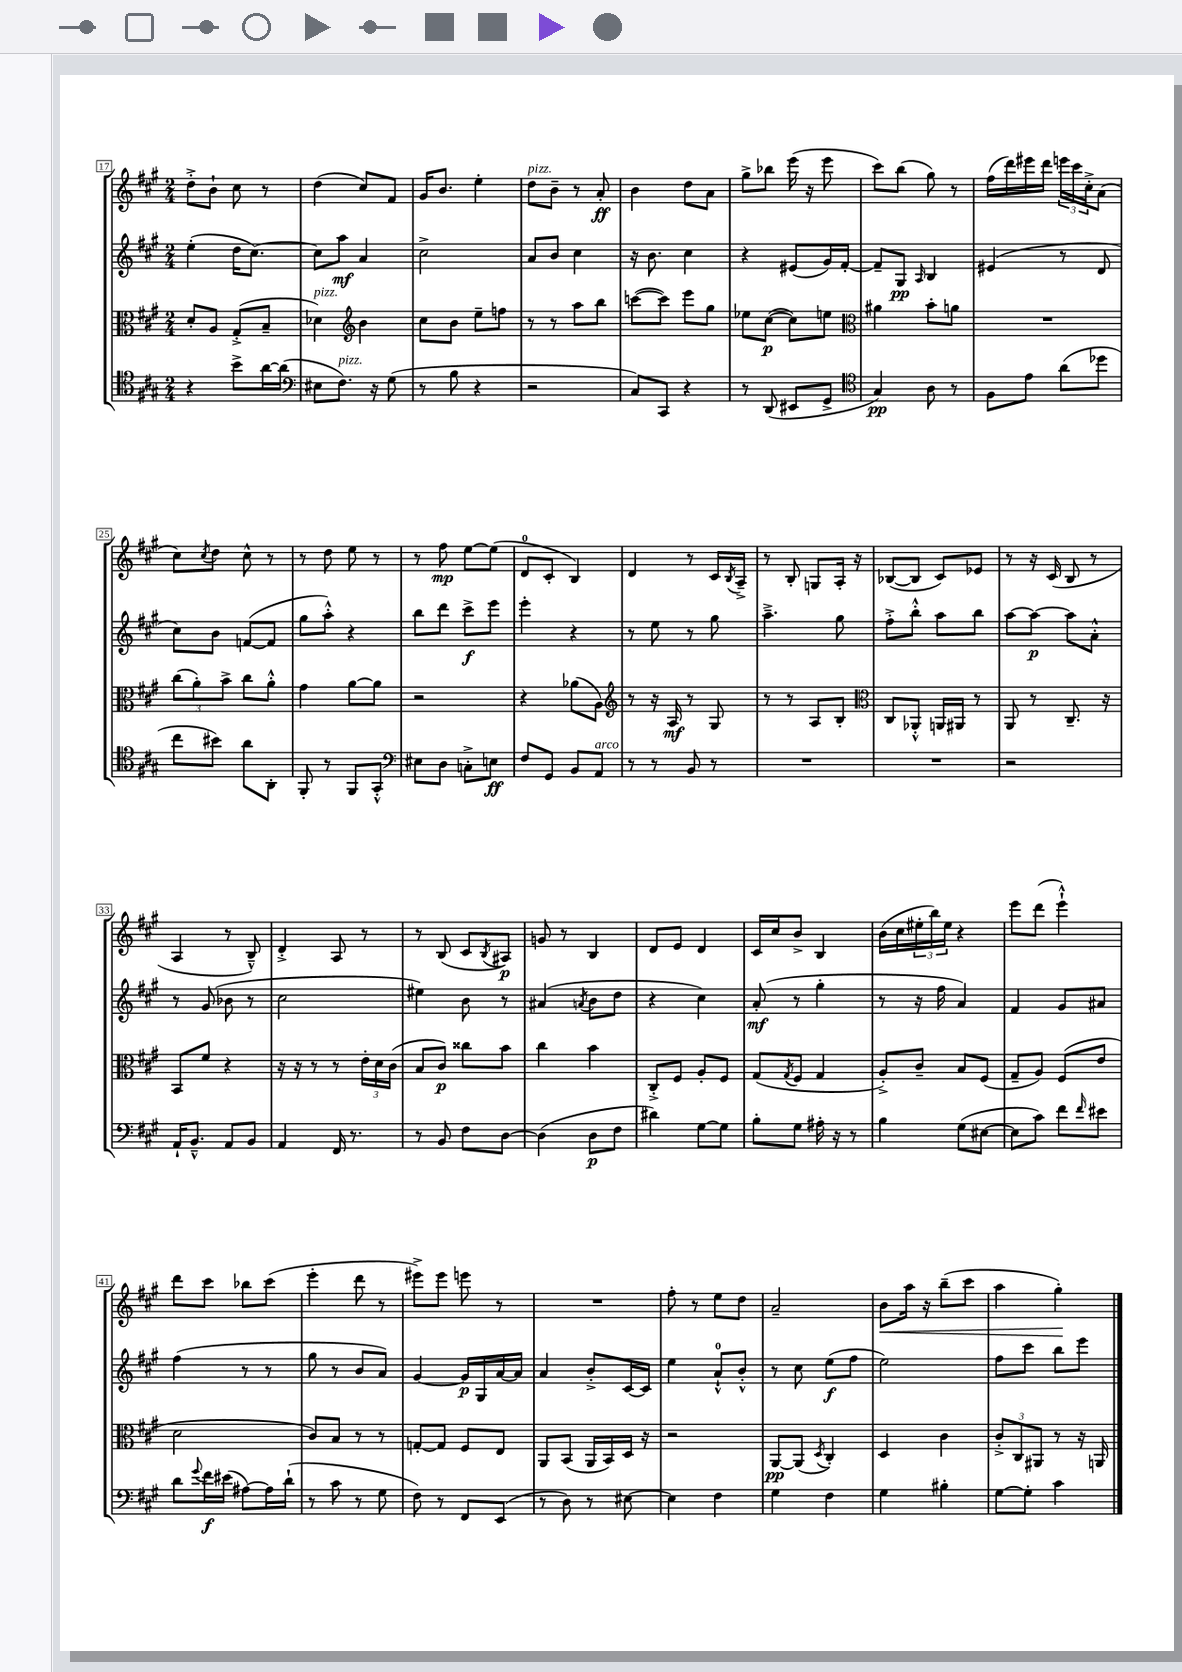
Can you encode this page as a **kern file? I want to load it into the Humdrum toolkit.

**kern	**kern	**kern	**kern
*staff4	*staff3	*staff2	*staff1
*clefC4	*clefC3	*clefG2	*clefG2
*k[f#c#g#]	*k[f#c#g#]	*k[f#c#g#]	*k[f#c#g#]
*M2/4	*M2/4	*M2/4	*M2/4
4r	8d'	(4ee'	8dd'^
.	8A	.	8b`
8b^	(8G#'^	16dd	8cc#
.	.	[8.cc#)	.
[16a	8B~	.	8r
(16a]	.	.	.
=	=	=	=
*clefF4	*	*	*
8E#	4d-)	8cc#]	(4dd
8.F#)	.	8aa	.
*	*clefG2	*	*
.	4b	4a	8cc#)
16r	.	.	.
(8G#	.	.	8f#
=	=	=	=
8r	8cc#	2cc#^	16g#
.	.	.	8.b
8B	8b	.	.
4r	8ee~	.	4ee'
.	8ff	.	.
=	=	=	=
2r	8r	8a	8dd
.	8r	8b	8b~
.	8aa	4cc#	8r
.	8bb	.	8a'
=	=	=	=
8C#)	([8ccc	16r	4b
.	.	8.b	.
8CC#	8ccc])	.	.
4r	8eee	4cc#	8dd
.	8gg#	.	8a
=	=	=	=
8r	8ee-	4r	8gg#^
(8DD	([8cc#	.	8bb-
8EE#	8cc#])	(8e#	(16eee
.	.	.	16r
8GG#^	8ee	16g#)	8eee
.	.	[16f#'	.
=	=	=	=
*clefC4	*clefC3	*	*
4G#)	4a#	8f#~]	8ccc#)
.	.	8G#	(8bb
.	.	16qqA	.
8A	8b'	4B	8gg#)
8r	8a	.	8r
=	=	=	=
8F#	2r	(4e#	(16ff#
.	.	.	16ddd)
8e	.	.	16eee#
.	.	.	16ddd
(8a	.	8r	24eee
.	.	.	24ccc#
.	.	.	24cc#'^
8dd-	.	8d	(8a
=	=	=	=
8cc#	(12cc#	8cc#)	8cc#)
.	12a')	.	.
.	.	.	8qcc#
8b#)	.	8b	8dd
.	12b^	.	.
8a	8cc#	([8f	8cc#^^
8AA'	8a'^^	8f]	8r
=	=	=	=
8FF#'	4g#	8gg#	8r
8r	.	8aa'^^)	8dd
8FF#	[8a	4r	8ee
8GG#'^^	8a]	.	8r
=	=	=	=
*clefF4	*	*	*
8E#	2r	8bb	8r
8D	.	8ddd	8ff#
8C'^	.	8ccc#^	[8ee
8E	.	8eee	(8ee]
=	=	=	=
8F#	4r	4eee'	8d
8GG#	.	.	8c#'
8BB	(8a-	4r	4B)
8AA	8A)	.	.
=	=	=	=
*	*clefG2	*	*
8r	8r	8r	4d
8r	16r	8ee	.
.	16A	.	.
8BB	8r	8r	8r
8r	8G#	8gg#	16c#
.	.	.	8qB
.	.	.	16A~^
=	=	=	=
2r	8r	4.aa~^	8r
.	8r	.	8B'
.	8A	.	8G
.	8B'	8gg#	16A'
.	.	.	16r
=	=	=	=
*	*clefC3	*	*
2r	8C#	8ff#'^	([8B-
.	8AA-'^^	8bb'^^	8B-]
.	16AA	8aa	8c#)
.	16AA#	.	.
.	8r	8bb	8e-
=	=	=	=
2r	8AA	[8aa	8r
.	8r	8aa_	16r
.	.	.	(16c#
.	8.C#~	8aa]	8B
.	.	8a'^^	8r
.	16r	.	.
=	=	=	=
16AA`	8BB	8r	4A
8.BB~^^	.	.	.
.	8f#	(8g#	.
8AA	4r	8b-	8r
8BB	.	8r	8B~^^)
=	=	=	=
4AA	16r	2cc#	4d'^
.	16r	.	.
.	8r	.	.
16FF#	8r	.	8A
8.r	.	.	.
.	24e'	.	8r
.	24d	.	.
.	(24c#	.	.
=	=	=	=
8r	8B	4ee#)	8r
8BB	8c#)	.	(8B
8F#	8cc##	8b	8c#
.	.	.	8qB
[8D	8b	8r	8A#)
=	=	=	=
(4D]	4cc#	(4a#	8g
.	.	.	8r
.	.	8qa	.
8D	4b	8b	4B
8F#	.	8dd	.
=	=	=	=
4d#)	8C#'^	4r	8d
.	8F#	.	8e
[8G#	8A'	4cc#)	4d
8G#]	8F#	.	.
=	=	=	=
8B'	(8G#	(8a'	16c#
.	.	.	16cc#
.	8qG#	.	.
8G#	8F#	8r	8b^
16A#'	4G#	4gg#'	4B
16r	.	.	.
8r	.	.	.
=	=	=	=
4B	8A'^)	8r	(16b
.	.	.	16cc#
.	8c#~	16r	24ee#'
.	.	.	24bb)
.	.	16ff#	.
.	.	.	24ee#
(8G#	8B	4a)	4r
[8E#	(8F#	.	.
=	=	=	=
8E#]	8G#~	4f#	8eee
8c#)	8A)	.	(8ddd
8f#	(8F#	8g#	4eee`^^)
16qqf#	.	.	.
8e#	8e	8a#	.
=	=	=	=
8d	2d	(4ff#	8ddd
8qqg#	.	.	.
16f#	.	.	8ccc#
(16e#	.	.	.
[8A#)	.	8r	8bb-
16A#]	.	8r	(8ccc#
(16d`	.	.	.
=	=	=	=
8r	8c#)	8gg#	4eee'
8c#	8B	8r	.
8r	8r	8b	8ddd
8G#	8r	8a)	8r
=	=	=	=
8F#)	[8G'	[4g#	8eee#^)
8r	8G]	.	8eee#
8FF#	8F#	16g#]	8eee
.	.	16G#	.
(8EE	8E	[16a	8r
.	.	16a]	.
=	=	=	=
8r	8AA	4a	2r
8D)	(8BB	.	.
8r	16AA	8b'^	.
.	16BB)	.	.
[8E#	16D	[16c#	.
.	16r	16c#]	.
=	=	=	=
4E#]	2r	4ee	8ff#'
.	.	.	8r
4F#	.	8a`^^	8ee
.	.	8b'^^	8dd
=	=	=	=
4G#	[8AA	8r	2a~
.	(8AA]	8cc#	.
.	8qD	.	.
4F#	4C#')	(8ee	.
.	.	8ff#	.
=	=	=	=
4G#	4D	2ee)	8b
.	.	.	16aa
.	.	.	16r
4B#'	4c#	.	(8bb~
.	.	.	8ccc#
=	=	=	=
[8G#	12c#'^	8ff#	4aa
.	12C#	.	.
8G#']	.	8ccc#	.
.	12AA#	.	.
4c#	8r	8bb	4gg#')
.	16r	8eee	.
.	16AA	.	.
==	==	==	==
*-	*-	*-	*-
